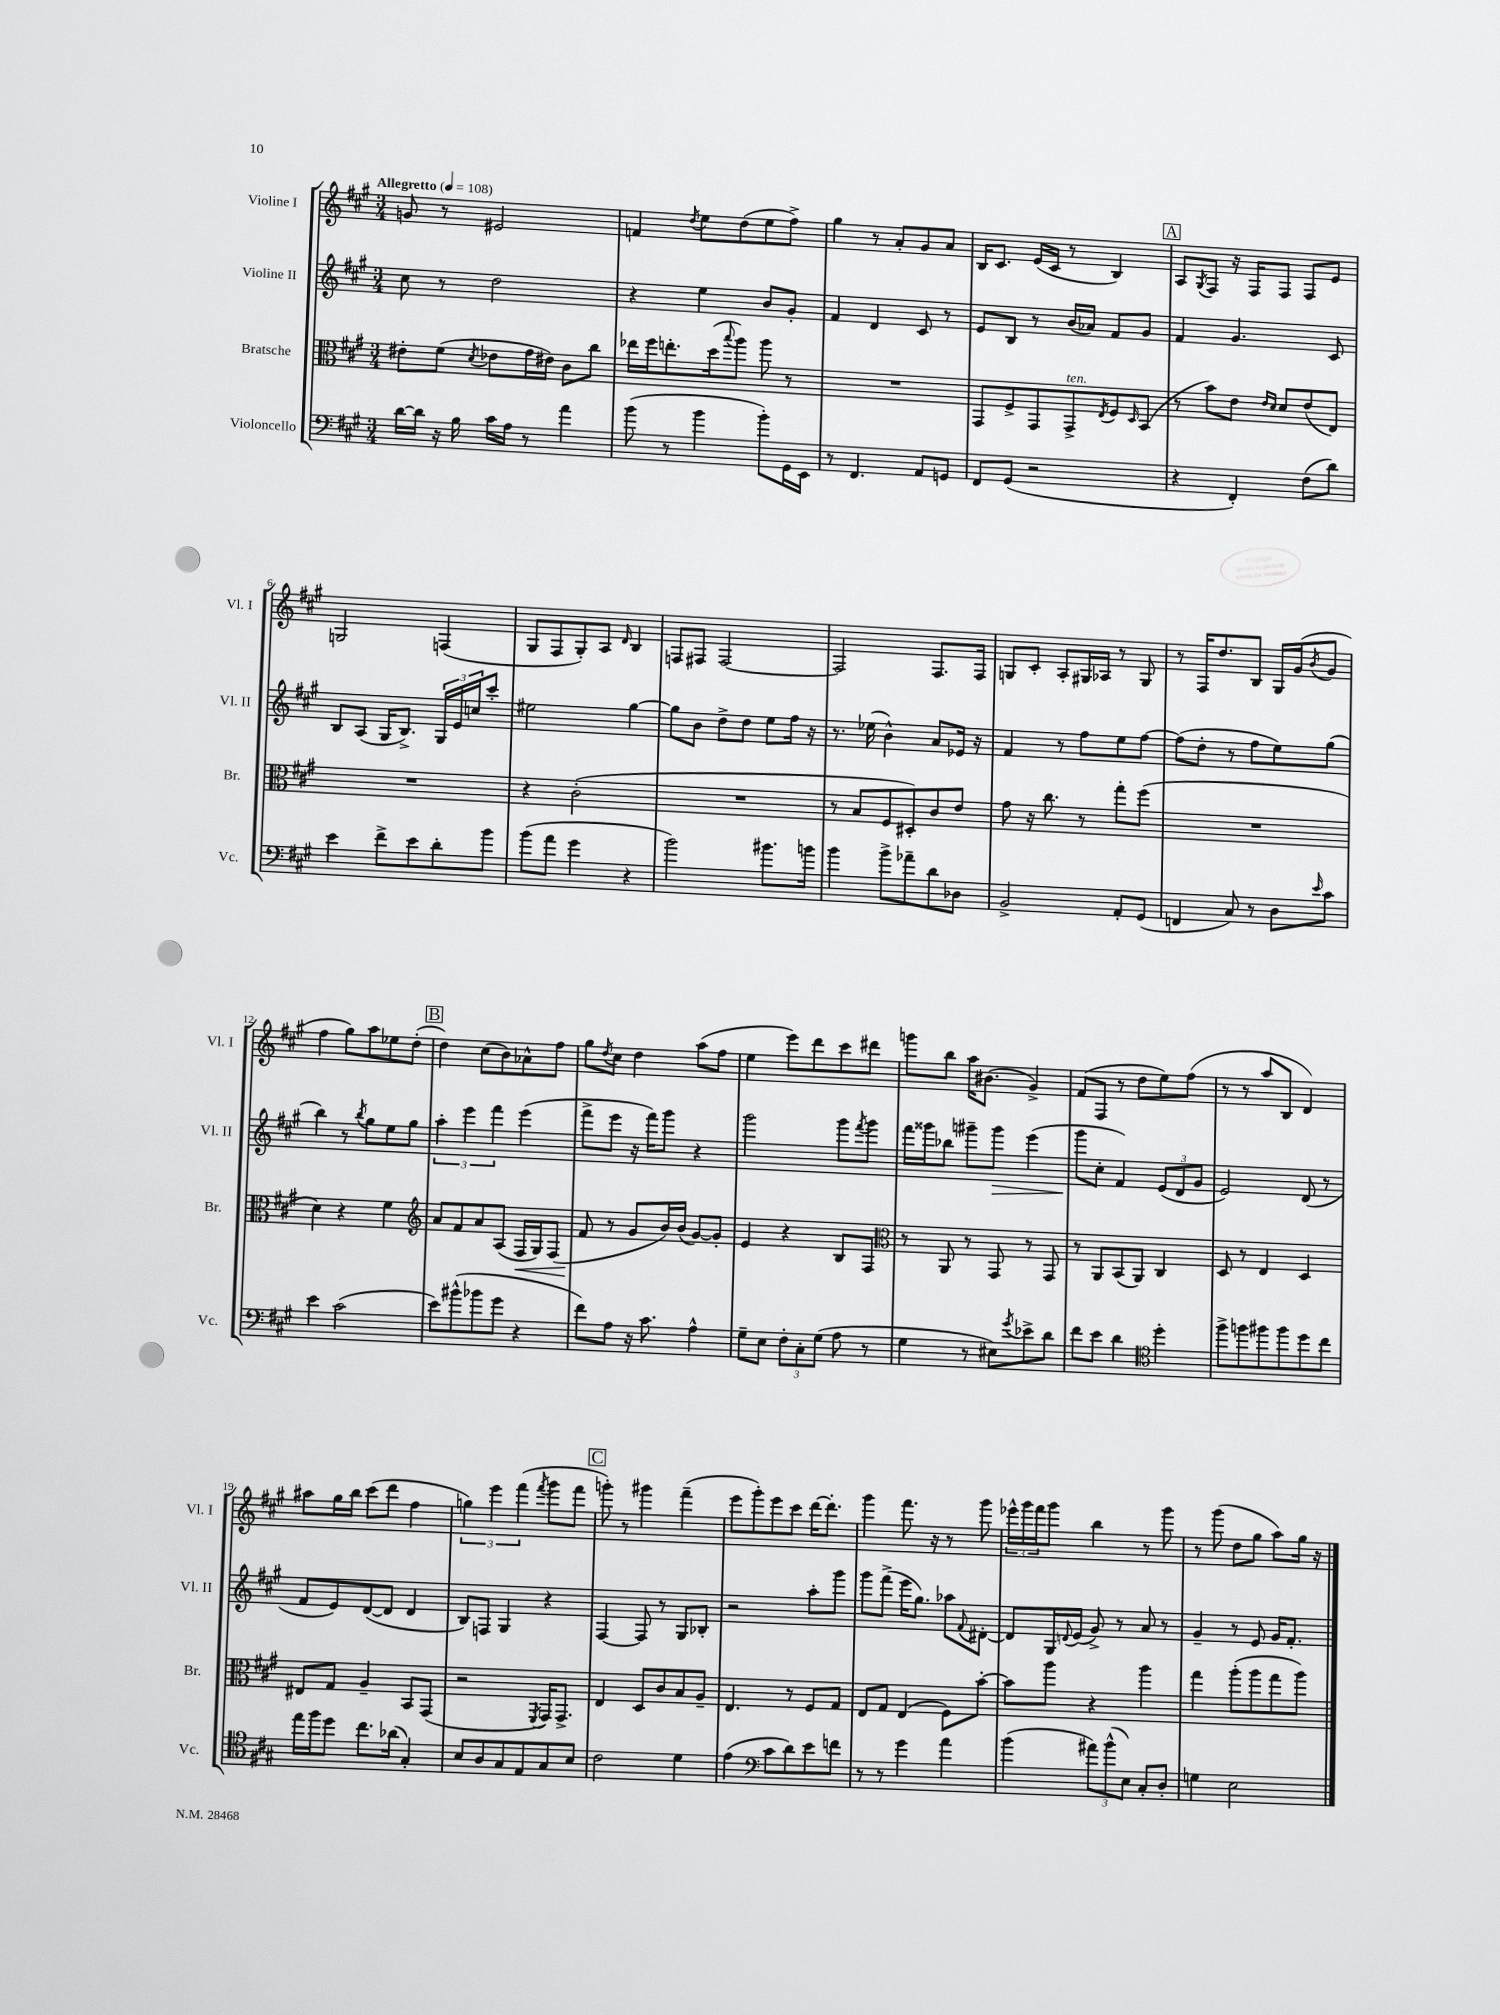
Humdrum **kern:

**kern	**kern	**dynam	**kern	**dynam	**kern
*part4	*part3	*part3	*part2	*part2	*part1
*staff4	*staff3	*staff3	*staff2	*staff2	*staff1
*I"Violoncello	*I"Bratsche	*	*I"Violine II	*	*I"Violine I
*I'Vc.	*I'Br.	*	*I'Vl. II	*	*I'Vl. I
*clefF4	*clefC3	*	*clefG2	*	*clefG2
*k[f#c#g#]	*k[f#c#g#]	*	*k[f#c#g#]	*	*k[f#c#g#]
*M3/4	*M3/4	*	*M3/4	*	*M3/4
*MM108	*MM108	*	*MM108	*	*MM108
=1	=1	=1	=1	=1	=1
!	!	!	!	!	!LO:TX:a:B:t=Allegretto
[16d\LL	8e#X'\L	.	8cc#\	.	8gn/
16d\JJ]	.	.	.	.	.
16r	(8f#\J	.	8r	.	8r
16B\	.	.	.	.	.
.	8qd/	.	.	.	.
16c#\LL	8e-X\L	.	2dd\	.	2e#X/
16A\JJ	.	.	.	.	.
8r	16g#\L	.	.	.	.
.	16e#X\JJ)	.	.	.	.
4a\	8c#\L	.	.	.	.
.	8cc#\J	.	.	.	.
=2	=2	=2	=2	=2	=2
(8b\	16ee-X\LL	.	4r	.	4fn/
.	16ff#\J	.	.	.	.
8r	8.een'\	.	.	.	.
.	.	.	.	.	8qdd/
4b\	.	.	4ee\	.	8ee\L
.	(16dd\k	.	.	.	.
.	8qqbb/	.	.	.	.
.	8aa\J)	.	.	.	(8dd\
8b'\L)	8aa\	.	8b/L	.	8ee\
16GG#\L	8r	.	8g#'/J	.	8ff#^\J)
16EE\JJ	.	.	.	.	.
=3	=3	=3	=3	=3	=3
8r	2.r	.	4f#/	.	4gg#\
4.FF#/	.	.	.	.	.
.	.	.	4d/	.	8r
.	.	.	.	.	8a'/L
8AA/L	.	.	8c#/	.	8g#/
8GGn/J	.	.	8r	.	8a/J
=4	=4	=4	=4	=4	=4
8FF#/L	8GG#/L	.	8e/L	.	16B/KL
.	.	.	.	.	8.c#/J
(8GG#/J	8F#^/	.	8B/J	.	.
2r	8GG#/	.	8r	.	(16e/LL
.	.	.	.	.	16c#/JJ
!	!LO:TX:a:i:t=ten.	!	!	!	!
.	8GG#^/	.	(16b/LL	.	8r
.	.	.	16a-X/JJ)	.	.
.	8qE/	.	.	.	.
.	8F#/	.	8f#/L	.	4B/)
.	16qqD/	.	.	.	.
.	(8BB/J	.	8g#/J	.	.
!!LO:REH:place=s1:t=A
=5	=5	=5	=5	=5	=5
4r	8r	.	4f#/	.	8A/L
.	.	.	.	.	8qG#/
.	8b\L)	.	.	.	8F#/J
4FF#'/)	8e\J	.	4.g#/	.	16r
.	.	.	.	.	16F#/KL
.	16qqe/LL	.	.	.	.
.	16qqd/JJ	.	.	.	.
.	8d/L	.	.	.	8F#/J
(8F#\L	(8e/	.	.	.	8F#/L
8d\J)	8E/J)	.	8c#/	.	8e/J
!!LO:LB:g=z
=6	=6	=6	=6	=6	=6
4e\	2.r	.	8B/L	.	2Gn/
.	.	.	(8A/J	.	.
8f#^\L	.	.	16G#/KL	.	.
.	.	.	8.B^/J)	.	.
8e\	.	.	.	.	.
8d'\	.	.	24G#/LL	.	(4Fn/
.	.	.	24e/	.	.
.	.	.	24ccn/J	.	.
8b\J	.	.	8ccc#'/J	.	.
=7	=7	=7	=7	=7	=7
(8b\L	4r	.	2ee#X\	.	8G#/L
8a\J	.	.	.	.	8F#/
4g#\	(2c#'\	.	.	.	8G#'/)
.	.	.	.	.	8A/J
.	.	.	.	.	16qqd/
4r	.	.	[4gg#\	.	4B/
=8	=8	=8	=8	=8	=8
2b\)	2.r	.	8gg#\L]	.	8Fn/L
.	.	.	8b\J	.	8F#X/J
.	.	.	8dd^\L	.	[2F#/
.	.	.	8dd\J	.	.
8.b#X\L	.	.	8ee\L	.	.
.	.	.	16ff#\Jk	.	.
16bn\Jk	.	.	16r	.	.
=9	=9	=9	=9	=9	=9
4b\	8r	.	8.r	.	2F#/]
.	8B/L	.	.	.	.
.	.	.	(16ee-X\	.	.
8b^\L	8F#/	.	4b^^\)	.	.
8a-X~\	8D#X'/)	.	.	.	.
8d\	8c#/	.	8a/L	.	8.F#/L
8D-X\J	8e/J	.	16e-X/Jk	.	.
.	.	.	16r	.	16F#/Jk
=10	=10	=10	=10	=10	=10
2BB^/	8g#\	.	4f#/	.	8Gn/L
.	16r	.	.	.	8c#'/J
.	8.cc#\	.	.	.	.
.	.	.	8r	.	8A'/L
.	8r	.	8ff#\L	.	16G#X/L
.	.	.	.	.	16A-X/JJ
8AA'/L	8gg#'\L	.	8ee\	.	8r
(8GG#/J	(8ff#\J	.	[8ff#\J	.	8G#/
=11	=11	=11	=11	=11	=11
4FFn/	2.r	.	(8ff#\L]	.	8r
.	.	.	8dd'\J	.	16F#/KL
.	.	.	.	.	8.dd/
8C#/)	.	.	8r	.	.
8r	.	.	8ff#\L	.	8B/J
8D\L	.	.	8ee\)	.	16G#/LL
.	.	.	.	.	(16g#/J
16qqe/	.	.	.	.	8qb/
8c#\J	.	.	(8gg#\J	.	8g#/J
!!LO:LB:g=z
=12	=12	=12	=12	=12	=12
4e\	4d\)	.	4bb\)	.	4ff#\
(2c#\	4r	.	8r	.	8gg#\L)
.	.	.	8qbb/	.	.
.	.	.	8gg#\L	.	8aa\
.	4f#\	.	8ee\	.	8ee-X\
.	.	.	8gg#\J	.	(8dd'\J
!!LO:REH:place=s1:t=B
=13	=13	=13	=13	=13	=13
*	*clefG2	*	*	*	*
8e\L)	8a/L	.	6aa'\	.	4dd\)
(8b#X^^\	8f#/	.	.	.	.
.	.	.	6eee\	.	.
8b-X\	8a/	.	.	.	(8cc#\L
.	.	.	6fff#\	.	.
8g#\J	(8A/J	.	.	.	8b\)
!	!	!LO:HP:b	!	!	!
4r	16F#/LL	<	(4eee\	.	8a-X^^\
.	16G#/J)	.	.	.	.
.	(8F#/J	.	.	.	8ff#\J
=14	=14	=14	=14	=14	=14
8f#\L)	8f#/	.	8fff#^\L	.	8gg#\L
.	.	.	.	.	8qdd/
8A\J	8r	[	8eee\J	.	8cc#\J
16r	8g#/L	.	16r	.	4dd\
8.c#\	.	.	16fff#\KL)	.	.
.	16b/L)	.	8ggg#\J	.	.
.	(16b/JJ	.	.	.	.
4A^^\	[8g#/L)	.	4r	.	(8aa\L
.	8g#'/J]	.	.	.	8ff#\J
=15	=15	=15	=15	=15	=15
8G#~\L	4e/	.	2ggg#\	.	4ee\
8E\J	.	.	.	.	.
12F#'\L	4r	.	.	.	8eee\L)
12C#'\	.	.	.	.	.
.	.	.	.	.	8ddd\
(12G#\J	.	.	.	.	.
8A\	8B/L	.	8ggg#\L	.	8ccc#\
.	.	.	8qfff#/	.	.
8r	8F#/J	.	8ggg#\J	.	8ddd#X\J
=16	=16	=16	=16	=16	=16
*	*clefC3	*	*	*	*
4G#\	8r	.	16fff#\LL	.	8gggn\L
.	.	.	16ggg##X\J	.	.
.	8AA/	.	8bb-X\J	.	8bb\J
8r	8r	.	8ggg#X~\L	.	16aa\KL
.	.	.	.	.	(8.b#X\J
!	!	!	!	!LO:HP:b	!
8E#X\L)	8GG#/	.	8ggg#\J	>	.
8qg#/	.	.	.	.	.
8e-X^\	8r	.	(4eee\	.	4g#^/)
8d\J	8GG#/	.	.	.	.
=17	=17	=17	=17	=17	=17
8f#\L	8r	.	8ggg#\L	.	(8f#/L
8e\J	8AA/L	.	8cc#'\J	]	8F#/J
4d\	(8BB/	.	4f#/)	.	8r
.	8AA/J)	.	.	.	8dd\L
*clefC4	*	*	*	*	*
4dd'\	4C#/	.	(12e/L	.	8ee\)
.	.	.	12d/	.	.
.	.	.	.	.	(8ff#\J
.	.	.	12g#/J	.	.
=18	=18	=18	=18	=18	=18
8ff#^\L	8D/	.	2e/)	.	8r
8ffn\	8r	.	.	.	8r
8ff#X\	4E/	.	.	.	8aa/L
8ff#\	.	.	.	.	8B/J
8dd\	4D/	.	(8d/	.	4d/)
8cc#\J	.	.	8r	.	.
!!LO:LB:g=z
=19	=19	=19	=19	=19	=19
16ee\LL	8E#X/L	.	8f#/L	.	8aa#X\L
16ff#\J	.	.	.	.	.
8dd\J	8G#/J	.	8e/)	.	16gg#\L
.	.	.	.	.	16bb\JJ
8.cc#\L	4A~/	.	([8d/	.	(8ccc#\L
.	.	.	8d/J]	.	8ddd\J
(16a-X\Jk	.	.	.	.	.
4G#'/)	8BB/L	.	4d/	.	4ff#\
.	(8GG#/J	.	.	.	.
=20	=20	=20	=20	=20	=20
8B/L	2r	.	8B/L)	.	6ggn\)
8A/	.	.	8Fn/J	.	.
.	.	.	.	.	6eee\
8G#/	.	.	4G#/	.	.
.	.	.	.	.	(6fff#\
8E/	.	.	.	.	.
.	8qFF#/	.	.	.	8qfff#/
8G#/	16GG#/KL)	.	4r	.	8ggg#\L
.	8.GG#^/J	.	.	.	.
8B/J	.	.	.	.	8fff#\J
!!LO:REH:place=s1:t=C
=21	=21	=21	=21	=21	=21
2c#\	4E/	.	[4F#/	.	8gggn'\)
.	.	.	.	.	8r
.	8D/L	.	8F#/]	.	4ggg#X\
.	8c#/	.	8r	.	.
4d\	8B/	.	8G#/L	.	(4fff#~\
.	8A~/J	.	8B-X'/J	.	.
=22	=22	=22	=22	=22	=22
(4e\	4.E/	.	2r	.	8eee\L
.	.	.	.	.	8ggg#'\)
*clefF4	*	*	*	*	*
8c#\L	.	.	.	.	8eee\
8d\)	8r	.	.	.	8ccc#\J
8e\	8F#/L	.	8aa'\L	.	[16ddd\KL
.	.	.	.	.	8.ddd'\J]
8fn\J	8G#/J	.	8ggg#\J	.	.
=23	=23	=23	=23	=23	=23
8r	8E/L	.	8ggg#\L	.	4ggg#\
8r	8G#/J	.	(8fff#^\J	.	.
4g#\	(4E/	.	16eee\KL	.	8.fff#\
.	.	.	8.gg#\J)	.	.
.	.	.	.	.	16r
4a\	8F#\L)	.	8aa-X\L	.	8r
.	.	.	8qqf#/	.	.
.	[8b'\J	.	[8d#X'\J	.	8ggg#\
=24	=24	=24	=24	=24	=24
(4b\	8b\L]	.	8d#/L]	.	24eee-X^^\LL
.	.	.	.	.	24ggg#\
.	.	.	.	.	24fff#\J
.	8aa\J	.	16G#/L	.	8ggg#\J
.	.	.	8qqdn/	.	.
.	.	.	(16e/JJ	.	.
12a#X\L)	4r	.	8g#^/)	.	4bb\
(12b^^\	.	.	.	.	.
.	.	.	8r	.	.
12E\J)	.	.	.	.	.
8C#'/L	4aa\	.	8a/	.	8r
8D'/J	.	.	8r	.	8ggg#\
=25	=25	=25	=25	=25	=25
4Gn\	4gg#\	.	4g#~/	.	8r
.	.	.	.	.	(8ggg#\
2E\	(8aa'\L	.	8r	.	8dd\L
.	8aa\	.	8e/	.	8gg#\J
.	8gg#\	.	16g#/KL	.	8aa\L)
.	.	.	8.f#'/J	.	.
.	8aa\J)	.	.	.	16gg#\Jk
.	.	.	.	.	16r
==	==	==	==	==	==
*-	*-	*-	*-	*-	*-
